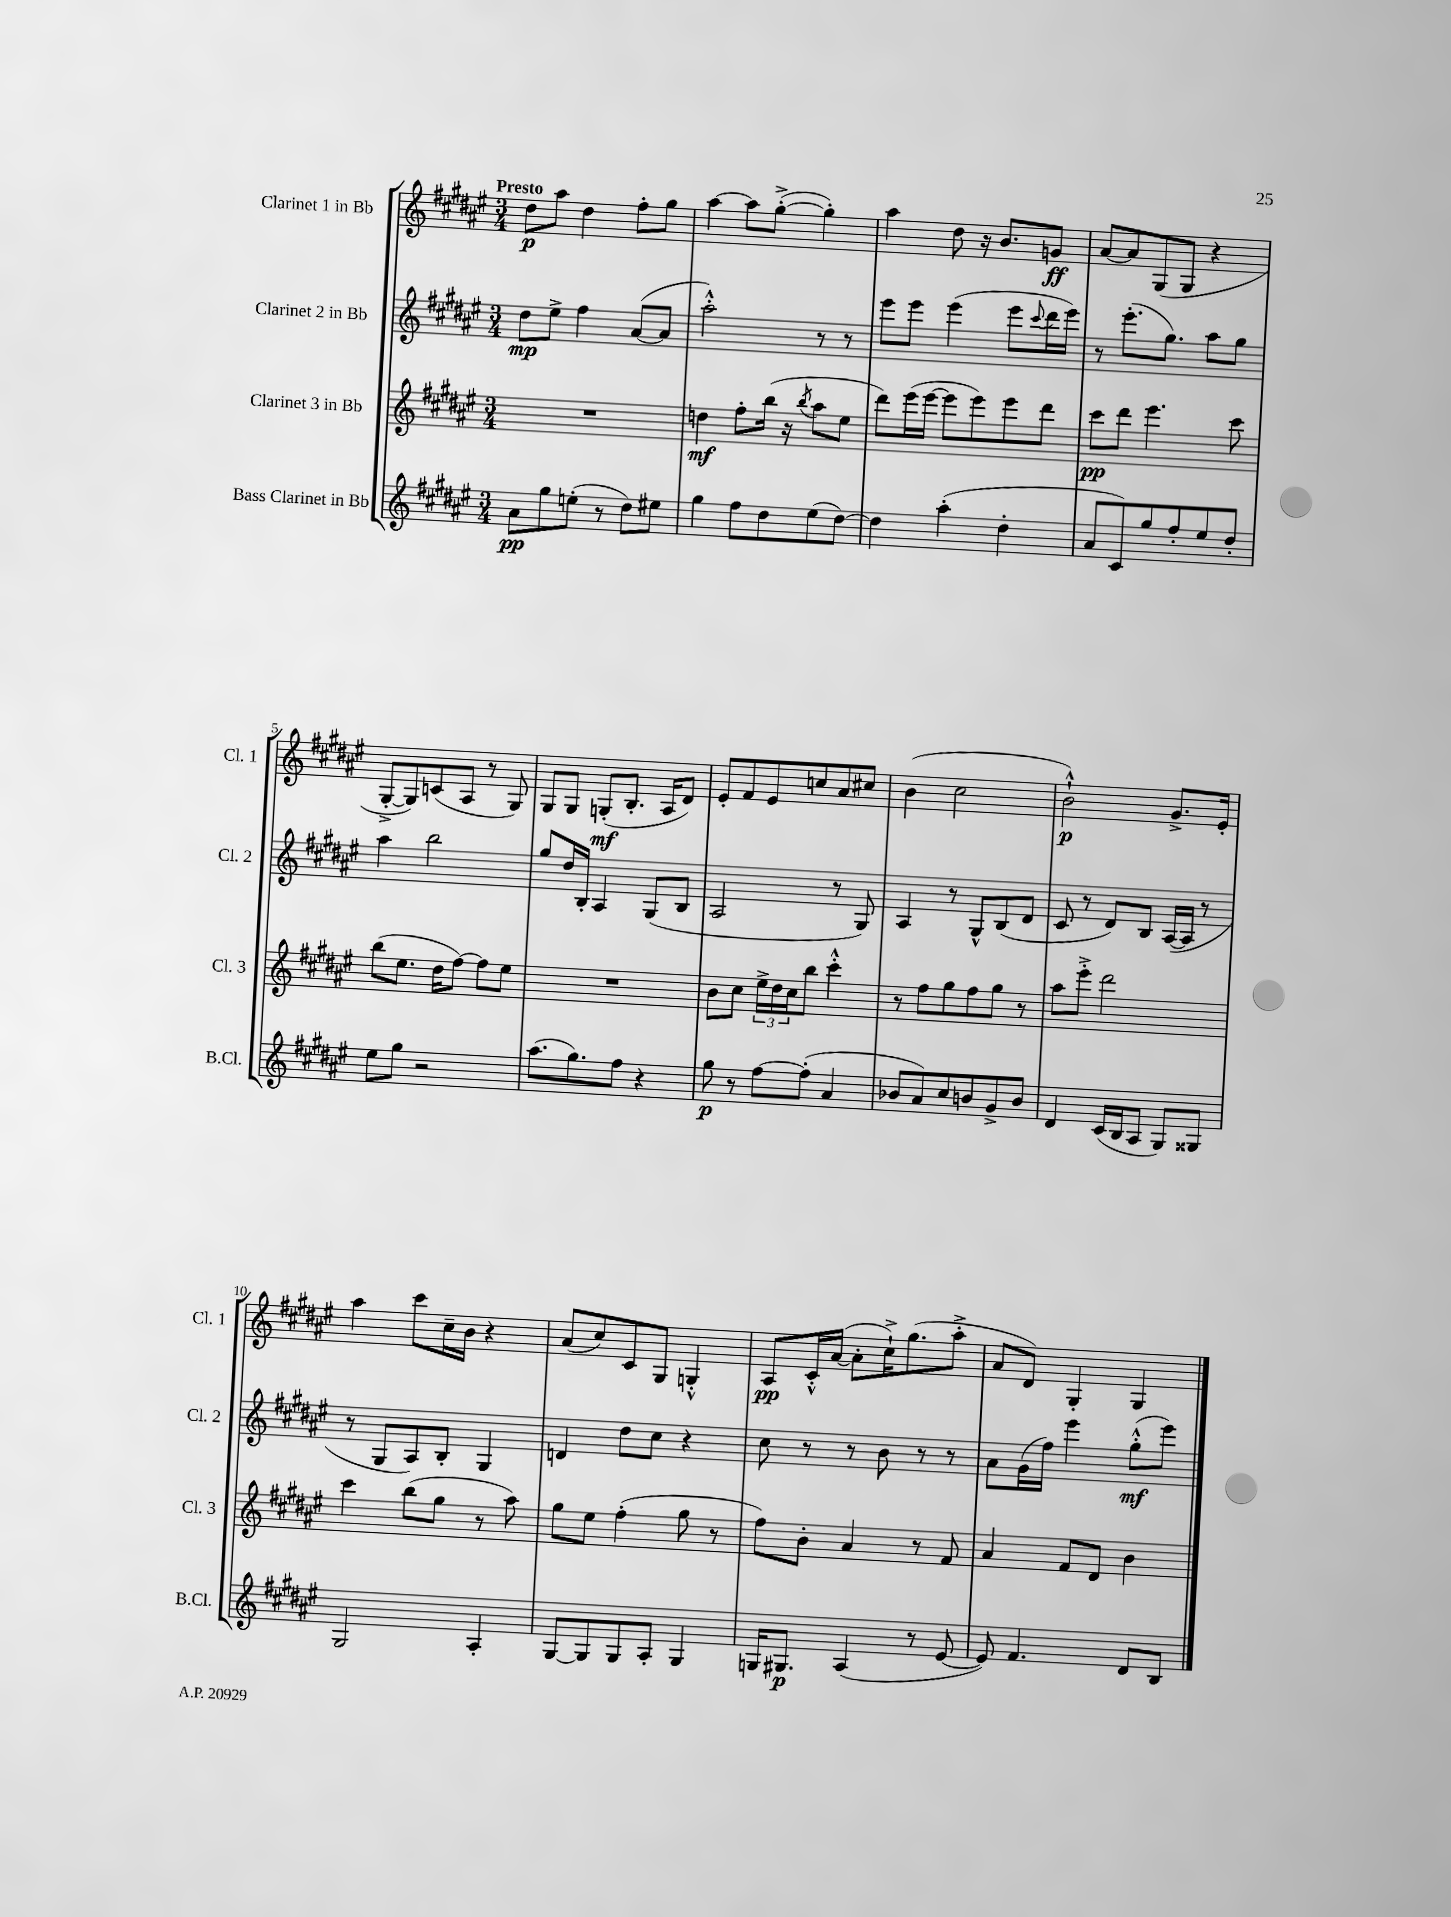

**kern	**kern	**kern	**kern
*staff4	*staff3	*staff2	*staff1
*clefG2	*clefG2	*clefG2	*clefG2
*k[f#c#g#d#a#e#]	*k[f#c#g#d#a#e#]	*k[f#c#g#d#a#e#]	*k[f#c#g#d#a#e#]
*M3/4	*M3/4	*M3/4	*M3/4
8a#	2.r	8dd#	8dd#
8gg#	.	8ee#^	8aa#
(8ee'	.	4ff#	4dd#
8r	.	.	.
8dd#)	.	([8a#	8ff#'
8ee#	.	8a#]	8gg#
=	=	=	=
4gg#	4dd	2aa#'^^)	[4aa#
8ff#	8ff#'	.	8aa#]
8dd#	(16bb	.	([8gg#'^
.	16r	.	.
.	8qbb	.	.
(8ee#	8aa#	8r	4gg#'])
[8dd#)	8ee#	8r	.
=	=	=	=
4dd#]	8ddd#)	8eee#	4aa#
.	(16eee#	8eee#	.
.	[16eee#	.	.
(4aa#'	8eee#]	(4eee#	8dd#
.	8eee#)	.	16r
.	.	.	8.b
4dd#'	8eee#	8eee#	.
.	.	8qqccc#	.
.	8ddd#	16ddd#	8g
.	.	16eee#)	.
=	=	=	=
8a#	8ccc#	8r	[8a#
8c#)	8ddd#	(8.eee#'	8a#]
8gg#	4.eee#	.	(8G#
.	.	8.gg#)	.
8ff#'	.	.	8G#
8ee#	.	8aa#	4r
8dd#'	8ccc#	8gg#	.
=	=	=	=
8ee#	(8bb	4aa#	[8G#'^
8gg#	8.ee#	.	8G#])
2r	.	2bb	(8c
.	16dd#	.	.
.	[8ff#)	.	8A#
.	8ff#]	.	8r
.	8ee#	.	8G#)
=	=	=	=
(8.aa#	2.r	8gg#	8G#
.	.	16dd#	8G#
8.gg#)	.	16B'	.
.	.	4A#	(8G'
8ff#	.	.	8.B'
4r	.	(8G#	.
.	.	.	16A#
.	.	8B	8d#)
=	=	=	=
8gg#	8b	2A#	8e#'
8r	8cc#	.	8f#
[8ff#	24ee#^	.	8e#
.	24dd#	.	.
.	24cc#	.	.
(8ff#']	8bb	.	8cc
4a#	4ccc#'^^	8r	8a#
.	.	8G#)	8cc#
=	=	=	=
8b-	8r	4A#	(4b
8a#)	8ff#	.	.
8cc#	8gg#	8r	2cc#
8b	8ff#	8G#^^	.
8g#^	8gg#	(8B	.
8b	8r	8d#	.
=	=	=	=
4d#	8aa#	8c#	2b`^^)
.	8eee#'^	8r	.
(16c#	2ddd#	8d#)	.
16B	.	.	.
8A#	.	8B	.
8G#)	.	([16A#	8.g#^
.	.	16A#]	.
8G##	.	8r	.
.	.	.	16e#'
=	=	=	=
2G#	4ccc#	8r	4aa#
.	.	8G#	.
.	(8bb	8A#)	8ccc#
.	8gg#	8B'	16cc#~
.	.	.	16b
4A#'	8r	4G#	4r
.	8aa#)	.	.
=	=	=	=
[8G#	8gg#	4d	(8a#
8G#]	8ee#	.	8cc#)
8G#	(4ff#'	8dd#	8c#
8A#'	.	8cc#	8G#
4G#	8gg#	4r	4G'^^
.	8r	.	.
=	=	=	=
16G	8ff#)	8cc#	8A#
8.G#	.	.	.
.	8b'	8r	16c#'^^
.	.	.	([16a#
(4A#	4a#	8r	8a#']
.	.	8b	16cc#`^)
.	.	.	(8.gg#
8r	8r	8r	.
[8e#	8f#	8r	8aa#'^
=	=	=	=
8e#])	4a#	8a#	8a#
4.f#	.	(16g#	8d#)
.	.	16ff#)	.
.	8f#	4eee#	4G#'
.	8d#	.	.
8d#	4b	(8gg#'^^	4G#
8B	.	8eee#)	.
==	==	==	==
*-	*-	*-	*-
